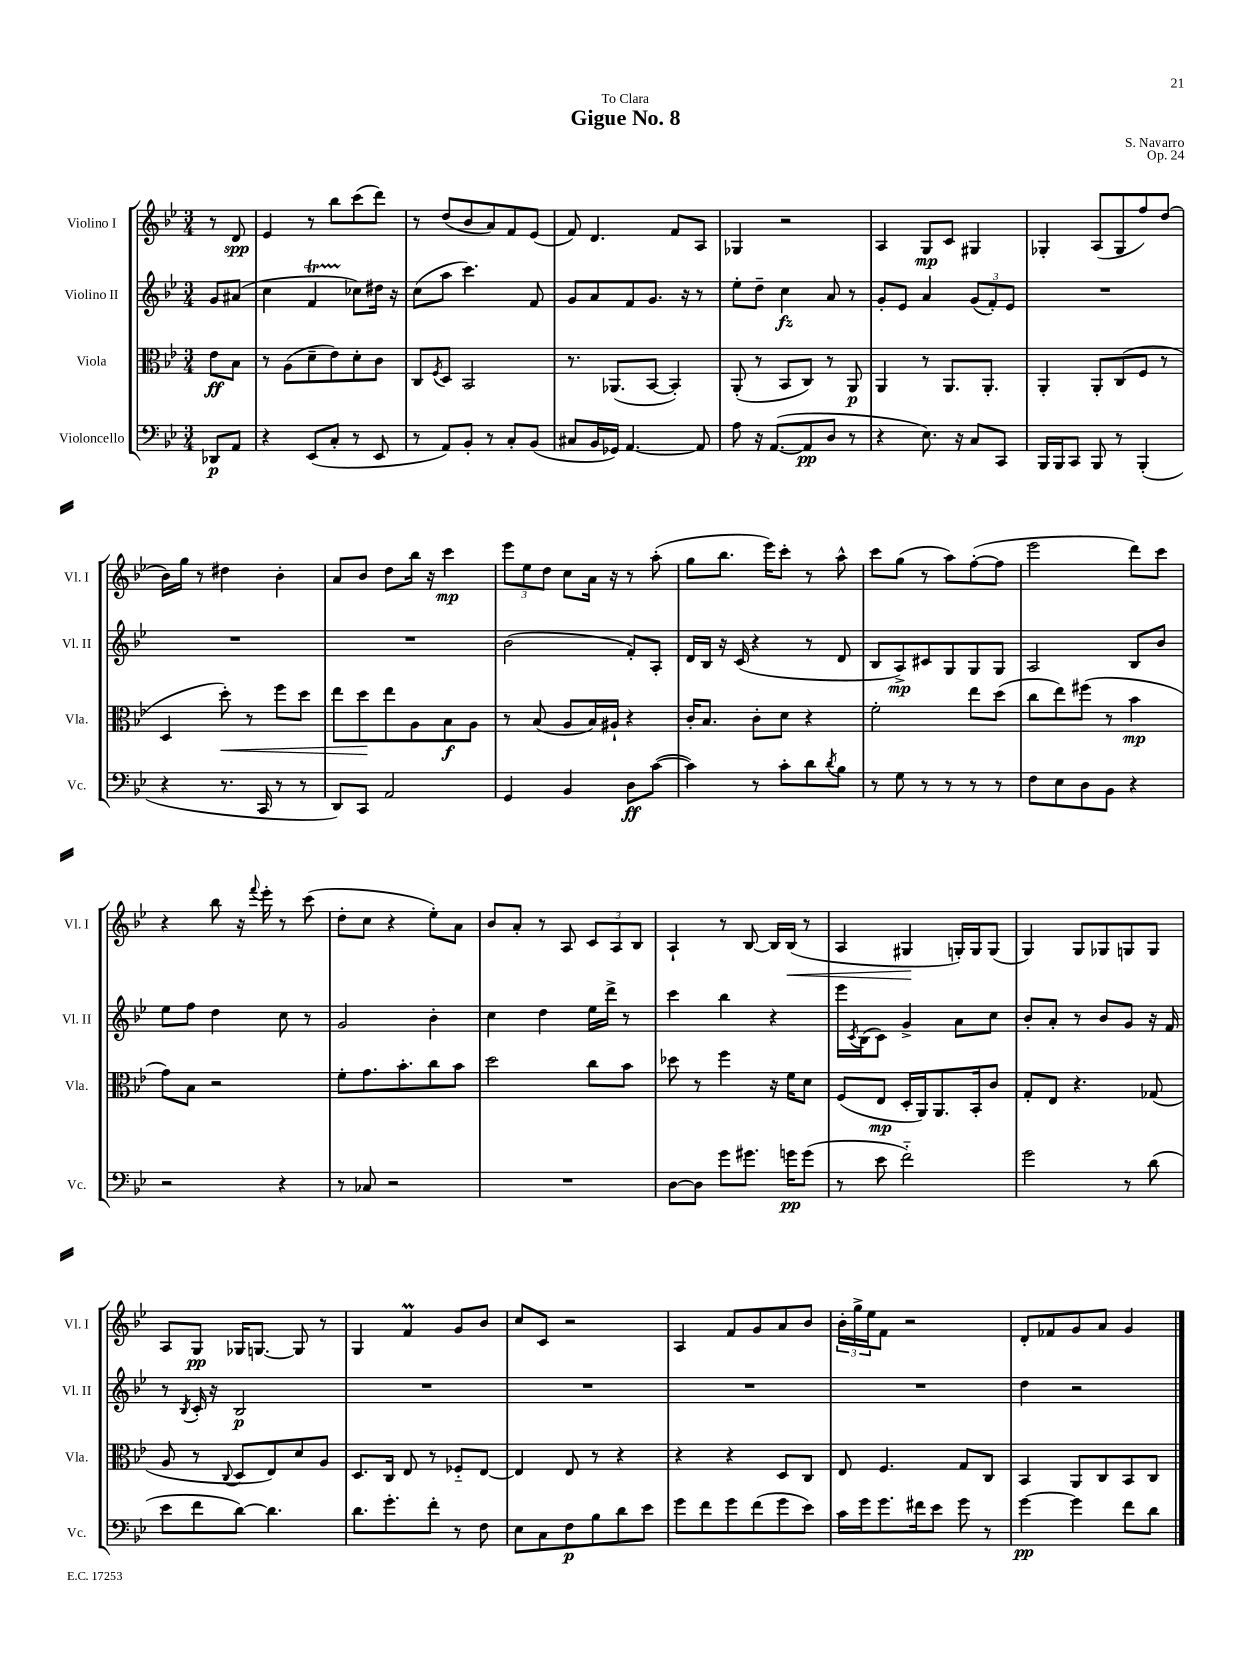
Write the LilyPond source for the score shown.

\header { title = "Gigue No. 8" composer = "S. Navarro" dedication = "To Clara" opus = "Op. 24" }
<<
\new StaffGroup <<
\new Staff = "s0" \with { instrumentName = "Violino I" shortInstrumentName = "Vl. I" } {
    \clef treble \key bes \major \numericTimeSignature \time 3/4 \partial 4
    r8 d'8\spp |
    ees'4 r8 bes''8 c'''8( d'''8) |
    r8 d''8( bes'8 a'8) f'8 ees'8( |
    f'8) d'4. f'8 a8 |
    ges4 r2 |
    a4 g8\mp c'8 gis4 |
    ges4-. a8( ges8 f''8) d''8( |
    bes'16) g''16 r8 dis''4 bes'4-. |
    a'8 bes'8 d''8 bes''16 r16 c'''4\mp |
    \tuplet 3/2 { ees'''8 ees''8 d''8 } c''8 a'16 r16 r8 a''8-.( |
    g''8 bes''8. ees'''16) c'''8-. r8 a''8-^ |
    c'''8 g''8( r8 a''8) f''8~-.( f''8 |
    ees'''2 d'''8) c'''8 |
    r4 bes''8 r16 \appoggiatura { f'''8 } ees'''16-. r8 c'''8( |
    d''8-. c''8 r4 ees''8-.) a'8 |
    bes'8 a'8-. r8 a8 \tuplet 3/2 { c'8 a8 bes8 } |
    a4-! r8 bes8~ bes16 bes16\<( r8 |
    a4 gis4\! g16-.) g16 g8( |
    g4) g8 ges8 g8 g8 |
    a8 g8\pp ges16 g8.~ g8 r8 |
    g4 f'4\prall g'8 bes'8 |
    c''8 c'8 r2 |
    a4 f'8 g'8 a'8 bes'8 |
    \tuplet 3/2 { bes'16-. g''16-> ees''16 } f'8 r2 |
    d'8-. fes'8 g'8 a'8 g'4 \bar "|." |
}
\new Staff = "s1" \with { instrumentName = "Violino II" shortInstrumentName = "Vl. II" } {
    \clef treble \key bes \major \numericTimeSignature \time 3/4 \partial 4
    g'8 ais'8( |
    c''4 f'4\startTrillSpan ces''8\stopTrillSpan) dis''16 r16 |
    c''8( a''8 c'''4.) f'8 |
    g'8 a'8 f'8 g'8. r16 r8 |
    ees''8-. d''8-- c''4\fz a'8 r8 |
    g'8-. ees'8 a'4 \tuplet 3/2 { g'8( f'8-.) ees'8 } |
    R2. |
    R2. |
    R2. |
    bes'2( f'8-.) a8-. |
    d'16 bes16 r16 c'16( r4 r8 d'8 |
    bes8 a8->\mp) cis'8 g8 g8 g8 |
    a2 bes8 bes'8 |
    ees''8 f''8 d''4 c''8 r8 |
    g'2 bes'4-. |
    c''4 d''4 ees''16 d'''16-> r8 |
    c'''4 bes''4 r4 |
    ees'''16 \acciaccatura { c'8 } bes16( c'8) g'4-> a'8 c''8 |
    bes'8-. a'8-. r8 bes'8 g'8 r16 f'16 |
    r8 \acciaccatura { bes8 } c'16-. r16 bes2\p |
    R2. |
    R2. |
    R2. |
    R2. |
    d''4 r2 \bar "|." |
}
\new Staff = "s2" \with { instrumentName = "Viola" shortInstrumentName = "Vla." } {
    \clef alto \key bes \major \numericTimeSignature \time 3/4 \partial 4
    ees'8\ff bes8 |
    r8 a8( d'8-- ees'8) d'8-. c'8 |
    c8 \acciaccatura { f8 } d8 bes,2 |
    r8. aes,8.( bes,8~ bes,4-.) |
    a,8-.( r8 bes,8 c8) r8 a,8\p |
    a,4 r8 a,8. a,8.-. |
    a,4-. a,8-. c8( f8 r8 |
    d4 d''8-.\<) r8 f''8 d''8 |
    ees''8 d''8\! ees''8 a8 bes8\f a8 |
    r8 bes8( a8 bes16) ais16-! r4 |
    c'16-. bes8. c'8-. d'8 r4 |
    f'2-. ees''8 d''8( |
    c''8 ees''8) fis''8( r8 bes'4\mp |
    g'8) bes8 r2 |
    f'8-. g'8. bes'8.-. c''8 bes'8 |
    d''2 c''8 bes'8 |
    des''8 r8 f''4 r16 f'16 d'8 |
    f8( ees8\mp d16-. a,16) a,8. bes,16-. c'8 |
    g8-. ees8 r4. ges8( |
    a8 r8 \appoggiatura { c8 } d8 ees8) d'8 a8 |
    d8. c16 ees8 r8 fes8-_ ees8~ |
    ees4 ees8 r8 r4 |
    r4 r4 d8 c8 |
    ees8 f4. g8 c8 |
    bes,4 a,8 c8 bes,8 c8 \bar "|." |
}
\new Staff = "s3" \with { instrumentName = "Violoncello" shortInstrumentName = "Vc." } {
    \clef bass \key bes \major \numericTimeSignature \time 3/4 \partial 4
    des,8\p a,8 |
    r4 ees,8( c8-. r8 ees,8 |
    r8 a,8) bes,8-. r8 c8-. bes,8( |
    cis8 bes,16 ges,16) a,4.~ a,8 |
    a8 r16 a,8.~( a,8\pp d8 r8 |
    r4 ees8.) r16 c8 c,8 |
    bes,,16 bes,,16 c,8 bes,,8 r8 bes,,4-.( |
    r4 r8. c,16 r8 r8 |
    d,8) c,8 a,2 |
    g,4 bes,4 d8\ff c'8~( |
    c'4) r8 c'8-. d'8 \acciaccatura { d'8 } bes8 |
    r8 g8 r8 r8 r8 r8 |
    f8 ees8 d8 bes,8 r4 |
    r2 r4 |
    r8 ces8 r2 |
    R2. |
    d8~ d8 g'8 gis'8. g'16\pp g'8( |
    r8 ees'8 f'2-_) |
    g'2 r8 d'8( |
    ees'8 f'8 d'8~) d'4. |
    d'8. g'8.-. f'8-. r8 f8 |
    ees8 c8 f8\p bes8 d'8 ees'8 |
    g'8 f'8 g'8 f'8( g'8 ees'8) |
    c'16 g'16 g'8. fis'16 ees'8 g'8 r8 |
    g'4~\pp g'4 f'8 d'8 \bar "|." |
}
>>
>>
\layout { \context { \Score \remove "Bar_number_engraver" } }
